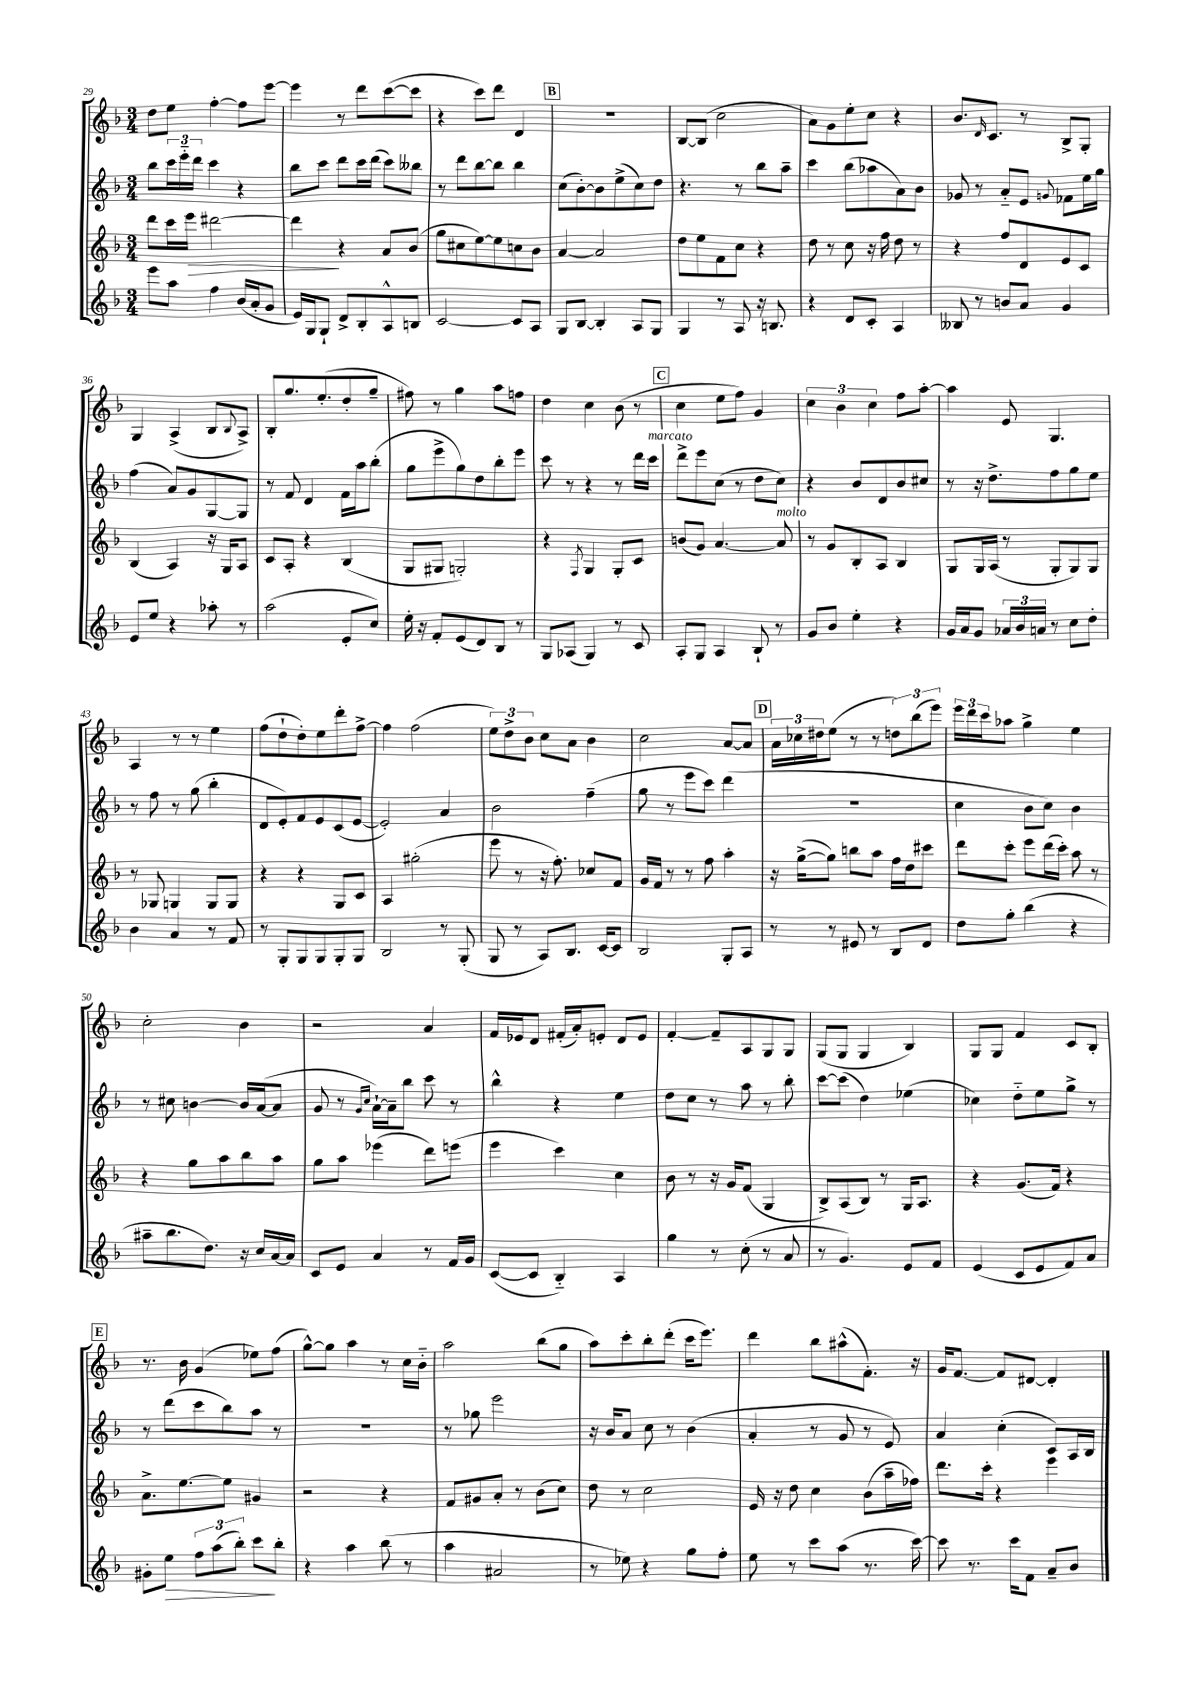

**kern	**dynam	**kern	**dynam	**kern	**kern
*part4	*part4	*part3	*part3	*part2	*part1
*staff4	*staff4	*staff3	*staff3	*staff2	*staff1
*clefG2	*	*clefG2	*	*clefG2	*clefG2
*k[b-]	*	*k[b-]	*	*k[b-]	*k[b-]
*M3/4	*	*M3/4	*	*M3/4	*M3/4
=29	=29	=29	=29	=29	=29
8eee\L	.	8ddd\L	.	8bb-\L	8dd\L
8aa\J	.	16ccc\L	.	24ccc\L	8ee\J
.	.	.	.	24eee\	.
!	!	!	!LO:HP:b	!	!
.	.	16eee\JJ	>	.	.
.	.	.	.	24ddd\JJ	.
4ff\	.	[2ddd#X\	.	4ccc\	[4ff'\
(16b-/LL	.	.	.	4r	8ff\L]
16a'/J	.	.	.	.	.
8g/J	.	.	.	.	[8eee\J
=30	=30	=30	=30	=30	=30
16e/LL)	.	4ddd#\]	.	8bb-\L	4eee\]
16G/J	.	.	.	.	.
8G`/J	.	.	.	8ccc\J	.
8d^/L	.	4r	]	8ddd\L	8r
8B-'/	.	.	.	16ccc\L	8ddd\L
.	.	.	.	(16ddd\JJ	.
8A^^/	.	8a/L	.	8ccc\L)	([8ccc\
8Bn/J	.	(8b-/J	.	8bb--X\J	8ccc\J]
=31	=31	=31	=31	=31	=31
[2c/	.	8gg\L	.	8r	4r
.	.	8cc#X\	.	8ddd\L	.
.	.	[8ee\)	.	[8bb-\	8ccc\L)
.	.	8ee\]	.	8bb-\J]	8ddd\J
8c/L]	.	8ccn\	.	4bb-\	4d/
8A/J	.	8b-\J	.	.	.
!!LO:REH:place=s1:t=B
=32	=32	=32	=32	=32	=32
8G/L	.	[4a/	.	(8cc\L	2.r
[8B-/J	.	.	.	[8b-'\)	.
4B-'/]	.	2a/]	.	8b-\]	.
.	.	.	.	(8ee^\	.
8A/L	.	.	.	8cc\)	.
8G/J	.	.	.	8dd\J	.
=33	=33	=33	=33	=33	=33
4G/	.	8dd\L	.	4.r	[8B-/L
.	.	8ee\	.	.	(8B-/J]
8r	.	8f\	.	.	2cc\
8A/	.	8cc\J	.	8r	.
16r	.	4r	.	8bb-\L	.
8.Bn/	.	.	.	.	.
.	.	.	.	8aa~\J	.
=34	=34	=34	=34	=34	=34
4r	.	8dd\	.	4ccc\	8a\L)
.	.	8r	.	.	8g\
8d/L	.	8cc\	.	(8bb-\L	8ee'\
8c'/J	.	16r	.	8aa-X\	8cc\J
.	.	16ff\	.	.	.
4A/	.	8dd\	.	8a\)	4r
.	.	8r	.	8b-\J	.
=35	=35	=35	=35	=35	=35
8B--X/	.	4r	.	8g-X/	8.b-/L
8r	.	.	.	8r	.
.	.	.	.	.	16qqd/
.	.	.	.	.	8.c/J
8bn/L	.	8ff/L	.	8a/L	.
8a/J	.	8d/	.	8e/J	8r
.	.	.	.	8qqgn/	.
4g/	.	8e/	.	8f-X\L	8B-^/L
.	.	8c/J	.	16ee\L	8G'/J
.	.	.	.	16gg\JJ	.
!!LO:LB:g=z
=36	=36	=36	=36	=36	=36
8e/L	.	(4B-/	.	(4ff\	4G/
8ee/J	.	.	.	.	.
4r	.	4A/)	.	8a/L)	(4A^/
.	.	.	.	8g/	.
8aa-X'\	.	16r	.	[8G/	8B-/L
.	.	16G/KL	.	.	.
.	.	.	.	.	8qqB-/
8r	.	8A/J	.	8G/J]	8A^/J)
=37	=37	=37	=37	=37	=37
(2aa\	.	8c/L	.	8r	8B-'/L
.	.	8A'/J	.	8f/	8.gg/
.	.	4r	.	4d/	.
.	.	.	.	.	(8.ee'/
8e'/L	.	(4B-/	.	16f\LL	8dd'/
.	.	.	.	16aa\J	.
8cc/J)	.	.	.	(8bb-'\J	8gg~/J
=38	=38	=38	=38	=38	=38
16ee'\	.	8G/L	.	8gg\L	8ff#X\)
16r	.	.	.	.	.
8f'/L	.	8G#X/J	.	8eee^\	8r
(8e/	.	2Gn'/)	.	8gg\)	4gg\
8d/)	.	.	.	8dd\	.
8B-/J	.	.	.	8bb-'\	8aa\L
8r	.	.	.	8eee\J	8ffn\J
=39	=39	=39	=39	=39	=39
8G/L	.	4r	.	8ccc\	4dd\
(8A-X/J	.	.	.	8r	.
.	.	8qF/	.	.	.
4G/)	.	4G/	.	4r	4cc\
8r	.	8G'/L	.	8r	(8b-\
8c/	.	8c/J	.	16ddd\LL	8r
!	!	!	!	!LO:TX:a:i:t=marcato	!
.	.	.	.	16ccc\JJ	.
!!LO:REH:place=s1:t=C
=40	=40	=40	=40	=40	=40
8A'/L	.	(8bn/L	.	8ddd^\L	4cc\
8G/J	.	8g/J)	.	8eee\	.
4A/	.	[4.a/	.	(8cc\J	8ee\L
.	.	.	.	8r	8ff\J)
8B-`/	.	.	.	8dd\L	4g/
!	!	!LO:TX:a:i:t=molto	!	!	!
8r	.	8a/]	.	8cc\J)	.
=41	=41	=41	=41	=41	=41
8g/L	.	8r	.	4r	6cc\
8b-/J	.	8g/L	.	.	.
.	.	.	.	.	6b-\
4ee'\	.	8B-'/	.	8b-/L	.
.	.	.	.	.	6cc\
.	.	8A/J	.	8d/	.
4r	.	4B-/	.	8b-/	8ff\L
.	.	.	.	8cc#X/J	[8aa'\J
=42	=42	=42	=42	=42	=42
16g/LL	.	8G/L	.	8r	4aa\]
16a/J	.	.	.	.	.
8g/J	.	16G/L	.	16r	.
.	.	(16A/JJ	.	8.dd^\L	.
24a-X/LL	.	8r	.	.	8e/
24b-/	.	.	.	.	.
24an/JJ	.	.	.	.	.
8r	.	8G'/L	.	8ff\	4.G/
8cc\L	.	8G/)	.	8gg\	.
8dd'\J	.	8G/J	.	8ee\J	.
!!LO:LB:g=z
=43	=43	=43	=43	=43	=43
4b-\	.	8r	.	8r	4A/
.	.	8G-X/	.	8ff\	.
4a/	.	4Gn/	.	8r	8r
.	.	.	.	(8gg\	8r
8r	.	8G/L	.	4bb-'\	4ee\
8f/	.	8G/J	.	.	.
=44	=44	=44	=44	=44	=44
8r	.	4r	.	8d/L	(8ff\L
8G'/L	.	.	.	8e'/)	8dd`\
8G/	.	4r	.	8f/	8dd'\)
8G/	.	.	.	8e/	8ee\
8G'/	.	8G/L	.	(8c/	8ddd'\
8G/J	.	8c/J	.	[8e/J	[8ff^\J
=45	=45	=45	=45	=45	=45
2B-/	.	4A/	.	2e'/])	4ff\]
.	.	(2gg#X'\	.	.	(2ff\
8r	.	.	.	4a/	.
(8G'/	.	.	.	.	.
=46	=46	=46	=46	=46	=46
8G/	.	8eee\	.	2b-\	12ee\L)
.	.	.	.	.	12dd^\
8r	.	8r	.	.	.
.	.	.	.	.	12b-\J
8A/L)	.	16r	.	.	8cc\L
.	.	8.ff'\)	.	.	.
8.B-/J	.	.	.	.	8a\J
.	.	8cc-X/L	.	(4ff~\	4b-\
[16c/KL	.	.	.	.	.
8c/J]	.	8f/J	.	.	.
=47	=47	=47	=47	=47	=47
2B-/	.	16g/LL	.	8gg\	2cc\
.	.	16f/JJ	.	.	.
.	.	8r	.	8r	.
.	.	8r	.	8eee\L	.
.	.	8ff\	.	8ccc\J)	.
8G'/L	.	4aa'\	.	(4ddd\	[8a/L
8A/J	.	.	.	.	8a/J]
!!LO:REH:place=s1:t=D
=48	=48	=48	=48	=48	=48
8r	.	16r	.	2.r	24a\LL
.	.	.	.	.	24cc-X\
.	.	([16gg^\KL	.	.	.
.	.	.	.	.	24dd#X\J
8r	.	8gg\J])	.	.	(8ee\J
8e#X/	.	8bbn\L	.	.	8r
8r	.	8aa\J	.	.	8r
8B-/L	.	16ff\LL	.	.	12ddn\L)
.	.	16dd\J	.	.	.
.	.	.	.	.	(12bb-\
8d/J	.	8ccc#X\J	.	.	.
.	.	.	.	.	12eee\J)
=49	=49	=49	=49	=49	=49
8dd\L	.	8ddd\L	.	4cc\	24eee\LL
.	.	.	.	.	24ddd\
.	.	.	.	.	24ccc\J
8gg'\J	.	8ccc'\J	.	.	8aa-X\J
(4bb-\	.	8eee\L	.	8b-\L	4gg^\
.	.	(16ddd\L	.	8cc\J)	.
.	.	16ccc'\JJ)	.	.	.
4r	.	8aa\	.	4b-\	4ee\
.	.	8r	.	.	.
!!LO:LB:g=z
=50	=50	=50	=50	=50	=50
8aa#X~\L	.	4r	.	8r	2cc'\
8.bb-\	.	.	.	8cc#X\	.
.	.	8gg\L	.	[4bn\	.
8.dd\J)	.	.	.	.	.
.	.	8aa\	.	.	.
16r	.	8bb-\	.	16b/LL]	4b-\
16cc/LL	.	.	.	([16a/J	.
[16a/	.	8aa\J	.	8a/J]	.
16a/JJ]	.	.	.	.	.
=51	=51	=51	=51	=51	=51
8c/L	.	8gg\L	.	8g/	2r
8e/J	.	8aa\J	.	8r	.
.	.	.	.	16qqg/LL	.
.	.	.	.	16qqcc/JJ	.
4a/	.	(4eee-X\	.	[16a`\LL)	.
.	.	.	.	16a~\J]	.
.	.	.	.	8bb-\J	.
8r	.	8ddd\L)	.	8ccc\	4a/
16f/LL	.	(8eeen\J	.	8r	.
16g/JJ	.	.	.	.	.
=52	=52	=52	=52	=52	=52
([8c/L	.	4eee\	.	4bb-^^\	16f/LL
.	.	.	.	.	16e-X/J
8c/J]	.	.	.	.	8d/J
4B-/)	.	4ccc\)	.	4r	(16f#X'/LL
.	.	.	.	.	16a'/J)
.	.	.	.	.	8en'/J
4A/	.	4cc\	.	4ee\	8d/L
.	.	.	.	.	8e/J
=53	=53	=53	=53	=53	=53
4gg\	.	8b-\	.	8dd\L	[4f'/
.	.	8r	.	8cc\J	.
8r	.	16r	.	8r	8f~/L]
.	.	16g/KL	.	.	.
(8cc'\	.	(8f/J	.	8aa\	8A/
8r	.	4G/	.	8r	8G/
8a/	.	.	.	8bb-'\	8G/J
=54	=54	=54	=54	=54	=54
8r	.	8B-^/L)	.	[8ccc\L	(8G/L
4.g/)	.	(8A/	.	(8ccc\J]	8G/J
.	.	8B-/J)	.	4dd\)	4G/
.	.	8r	.	.	.
8e/L	.	16G/KL	.	(4ee-X\	4B-/)
.	.	8.A/J	.	.	.
8f/J	.	.	.	.	.
=55	=55	=55	=55	=55	=55
(4e/	.	4r	.	4cc-X\)	8G/L
.	.	.	.	.	8G/J
8c/L	.	(8.g/L	.	8dd\L	4f/
8e/	.	.	.	8ee\	.
.	.	16f/Jk)	.	.	.
8f/)	.	4r	.	8gg^\J	8c/L
8a/J	.	.	.	8r	8B-'/J
!!LO:LB:g=z
!!LO:REH:place=s1:t=E
=56	=56	=56	=56	=56	=56
8g#X'\L	.	8.a^\L	.	8r	8.r
!	!LO:HP:b	!	!	!	!
8ee\J	>	.	.	(8ddd\L	.
.	.	[8.ee\	.	.	16b-\
12ff\L	.	.	.	8ccc\	(4g/
(12aa\	.	.	.	.	.
.	.	8ee\J]	.	8bb-\)	.
12bb-'\J)	.	.	.	.	.
8ccc\L	.	4g#X/	.	8aa\J	8ee-X\L)
8bb-'\J	]	.	.	8r	(8ff\J
=57	=57	=57	=57	=57	=57
4r	.	2r	.	2.r	[8gg^^\L)
.	.	.	.	.	8gg\J]
4aa\	.	.	.	.	4aa\
(8bb-\	.	4r	.	.	8r
8r	.	.	.	.	16cc\LL
.	.	.	.	.	16b-\JJ
=58	=58	=58	=58	=58	=58
4aa\	.	8f/L	.	8r	2aa\
.	.	8g#X/	.	8gg-X\	.
2a#X/	.	8a'/J	.	2eee\	.
.	.	8r	.	.	.
.	.	(8b-\L	.	.	(8bb-\L
.	.	8cc\J)	.	.	8gg\J
=59	=59	=59	=59	=59	=59
8r	.	8dd\	.	16r	8aa\L)
.	.	.	.	16b-/KL	.
8ee-X\)	.	8r	.	8a/J	8ccc'\
4r	.	2cc\	.	8cc\	8bb-'\
.	.	.	.	8r	(8ddd'\J
8gg\L	.	.	.	(4b-\	16ccc\KL
.	.	.	.	.	8.eee\J)
8ff'\J	.	.	.	.	.
=60	=60	=60	=60	=60	=60
8ee\	.	16e/	.	4a'/	4ddd\
.	.	16r	.	.	.
8r	.	8dd\	.	.	.
8ccc\L	.	4cc\	.	8r	8bb-\L
(8aa\J	.	.	.	8g/	(8aa#X^^\
8.r	.	(8b-\L	.	8r	8.f'\J)
.	.	16aa~\L	.	8e/)	.
[16ccc\)	.	16ff-X\JJ)	.	.	16r
=61	=61	=61	=61	=61	=61
8ccc\]	.	8.ddd\L	.	4a/	16g/KL
.	.	.	.	.	[8.f/J
8.r	.	.	.	.	.
.	.	16ccc'\Jk	.	.	.
.	.	4r	.	(4cc'\	8f/L]
16ccc\KL	.	.	.	.	.
8f\J	.	.	.	.	[8d#X/J
8a~/L	.	4eee\	.	8c/L)	4d#'/]
8b-/J	.	.	.	16A/L	.
.	.	.	.	16B-/JJ	.
==	==	==	==	==	==
*-	*-	*-	*-	*-	*-
